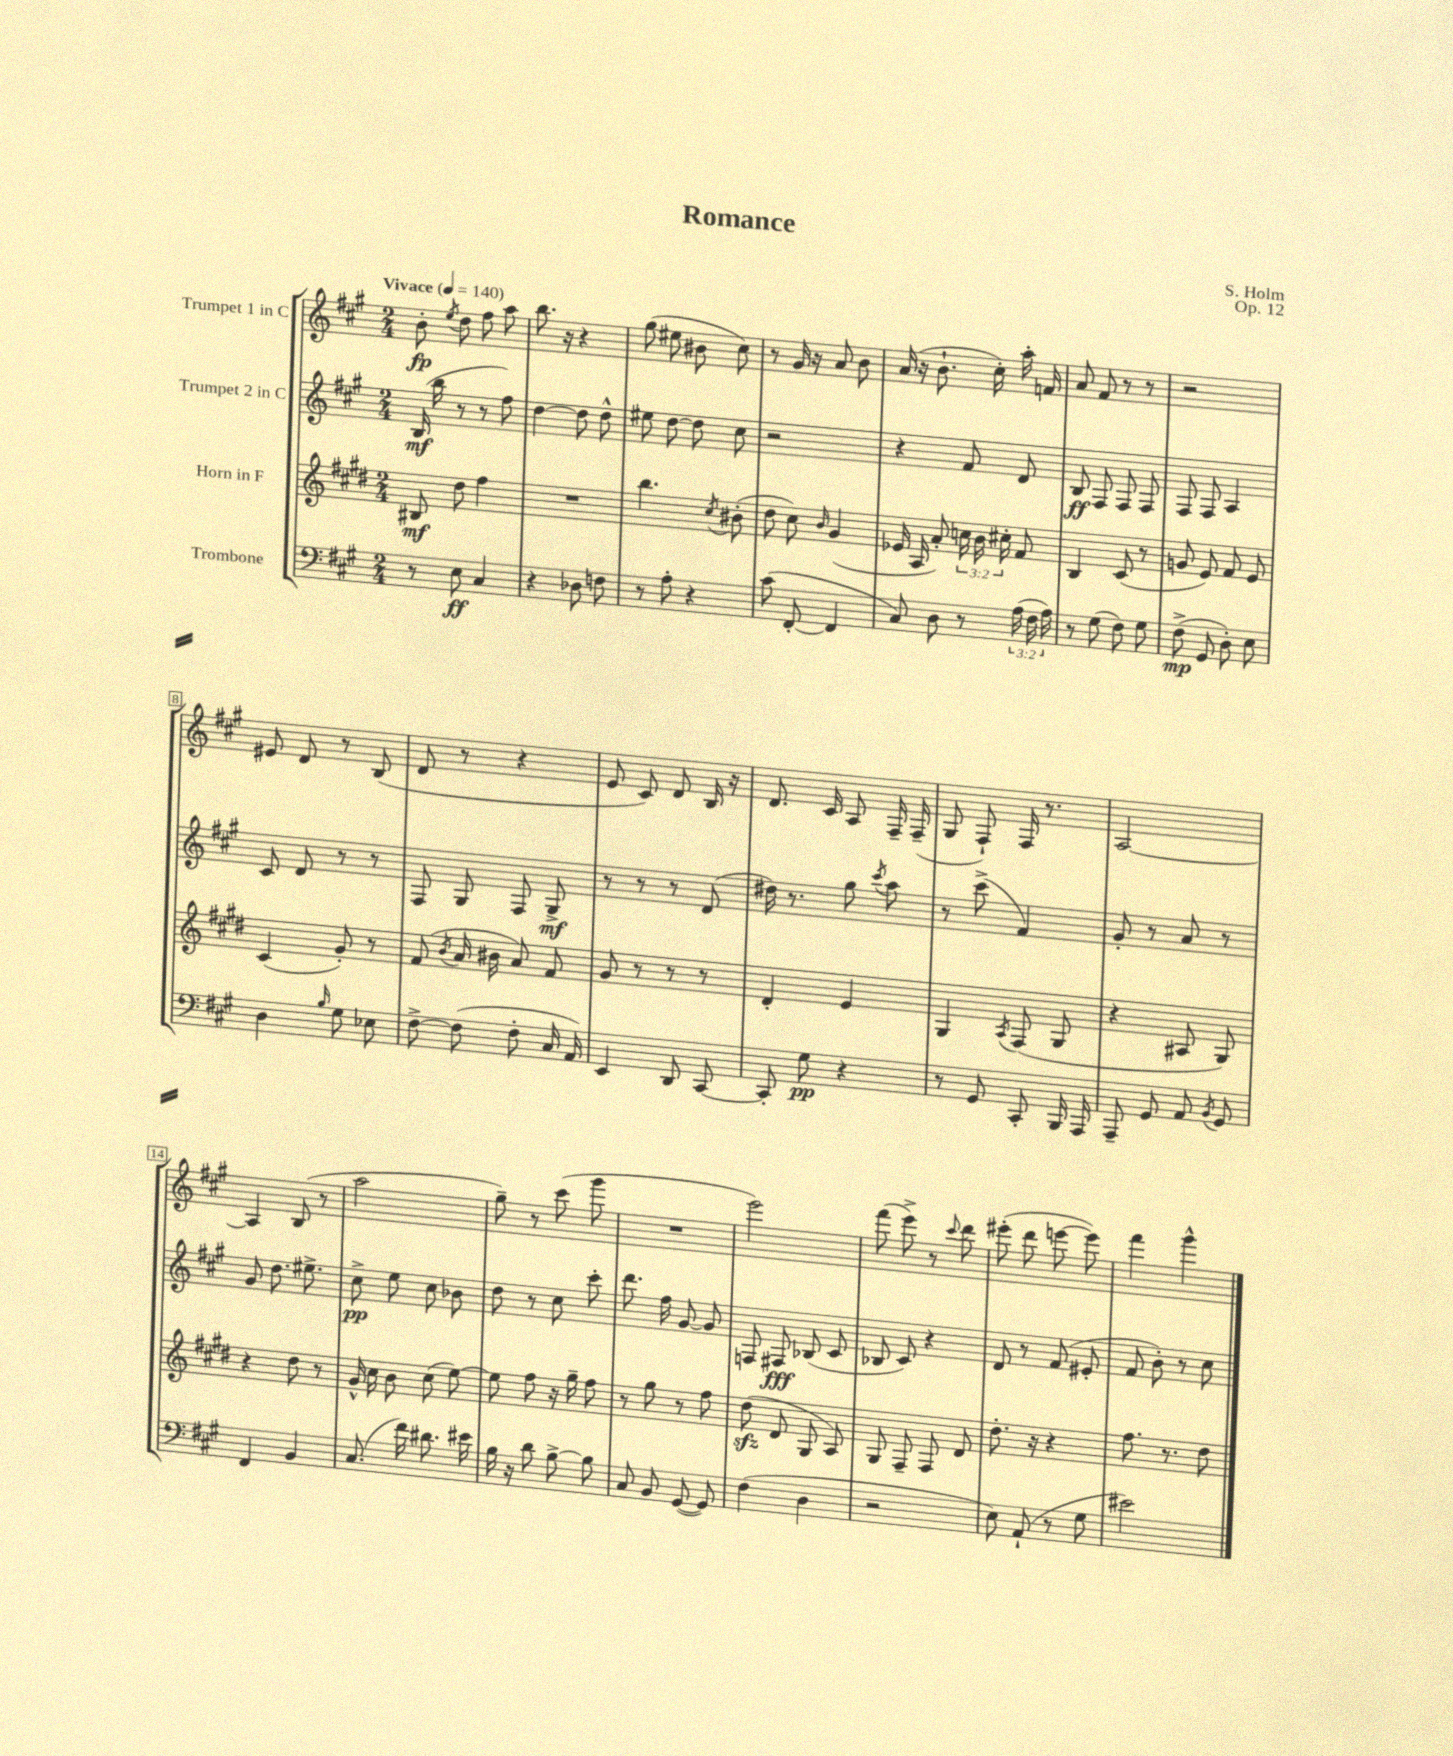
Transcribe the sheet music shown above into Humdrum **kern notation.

**kern	**kern	**kern	**kern
*staff4	*staff3	*staff2	*staff1
*clefF4	*clefG2	*clefG2	*clefG2
*k[f#c#g#]	*k[f#c#g#d#]	*k[f#c#g#]	*k[f#c#g#]
*M2/4	*M2/4	*M2/4	*M2/4
*MM140	*MM140	*MM140	*MM140
8r	8B#	(16B	8b'
.	.	16bb	.
.	.	.	8qee
8E	8dd#	8r	8dd
4C#	4ff#	8r	8ff#
.	.	8ff#)	8aa
=	=	=	=
4r	2r	[4dd	8.bb
.	.	.	16r
8D-	.	8dd]	4r
8F	.	8dd^^	.
=	=	=	=
8r	4.bb	8ee#	(8gg#
8A'	.	[8dd	8ee#
4r	.	8dd]	8b#
.	8qcc#	.	.
.	(8b#'	8cc#	8cc#)
=	=	=	=
(8c#	8dd#	2r	8r
[8FF#'	8cc#)	.	16g#
.	.	.	16r
.	16qqb	.	.
4FF#]	(4g#	.	8a
.	.	.	8b
=	=	=	=
8C#)	16e-	4r	(16a
.	16A	.	16r
8D	8a')	.	8.b`
8r	24cc	8f#	.
.	24b	.	.
.	.	.	16cc#')
.	24cc#'	.	.
(24A	8f#	8d	16aa'
24F#	.	.	.
.	.	.	16f
24A)	.	.	.
=	=	=	=
8r	4B	8B	8a
(8G#	.	8F#	8f#
8F#)	(8c#	8F#	8r
8G#	8r	8F#	8r
=	=	=	=
(8F#^	8g	8F#	2r
8GG#	8e)	8F#	.
8D')	8f#	4A	.
8E	8e	.	.
=	=	=	=
4D	(4c#	8c#	8e#
.	.	8d	8d
16qqB	.	.	.
8G#	8g#')	8r	8r
8E-	8r	8r	(8B
=	=	=	=
[8F#^	(8f#	8F#	8d
.	8qb	.	.
(8F#]	16a	8G#	8r
.	16b#	.	.
8F#'	8a)	8F#	4r
16C#	8f#	8G#^	.
16AA)	.	.	.
=	=	=	=
4EE	8g#	8r	8e
.	8r	8r	8c#)
8DD	8r	8r	8d
[8CC#	8r	(8d	16B
.	.	.	16r
=	=	=	=
8CC#']	4d#'	16dd#)	8.d
.	.	8.r	.
8G#	.	.	.
.	.	.	16c#
4r	4e	8gg#	8A
.	.	8qccc#	.
.	.	8aa	16F#~
.	.	.	(16F#~
=	=	=	=
8r	4G#	8r	8G#
8GG#	.	(8ccc#^	8F#`)
.	8qA	.	.
8CC#'	(8F#	4f#)	16F#
.	.	.	8.r
16BBB	8G#	.	.
16AAA	.	.	.
=	=	=	=
8AAA~	4r	8g#'	[2A
8GG#	.	8r	.
8AA	8A#	8a	.
8qBB	.	.	.
8GG#	8G#)	8r	.
=	=	=	=
4FF#	4r	8g#	4A]
.	.	8.dd	.
4BB	8dd#	.	(8B
.	.	8.ee#^	.
.	8r	.	8r
=	=	=	=
(8.C#	16g#^^	8cc#^	2aa
.	16cc#	.	.
.	8b	8ee	.
16f#)	.	.	.
8.d#	(8cc#	8cc#	.
.	[8ee)	8b-	.
16e#	.	.	.
=	=	=	=
16B	8ee]	8dd	8gg#~)
16r	.	.	.
8d	8ff#	8r	8r
[8B^	16r	8cc#	(8ccc#
.	16gg#~	.	.
8B]	8ff#	8ccc#'	8ggg#
=	=	=	=
8C#	8r	8.ddd	2r
8BB	8gg#	.	.
.	.	16ff#	.
([8GG#	8r	[8g#	.
8GG#])	8ff#	8g#]	.
=	=	=	=
(4F#	(8dd#	8F	2eee)
.	8d#	8F#	.
4D	8G#	(8B-	.
.	8A)	8c#	.
=	=	=	=
2r	8G#	8B-	(8fff#
.	8F#~	8c#)	8eee^)
.	8F#	4r	8r
.	.	.	8qqccc#
.	8d#	.	8ddd
=	=	=	=
8E)	8.dd#'	8d	(8eee#'
(8AA`	.	8r	8ddd
.	16r	.	.
8r	4r	(8f#	[8eee
8G#	.	8e#'	8eee])
=	=	=	=
2e#)	8.ff#	8f#	4fff#
.	.	8b')	.
.	8.r	.	.
.	.	8r	4ggg#^^
.	8dd#	8cc#	.
==	==	==	==
*-	*-	*-	*-
